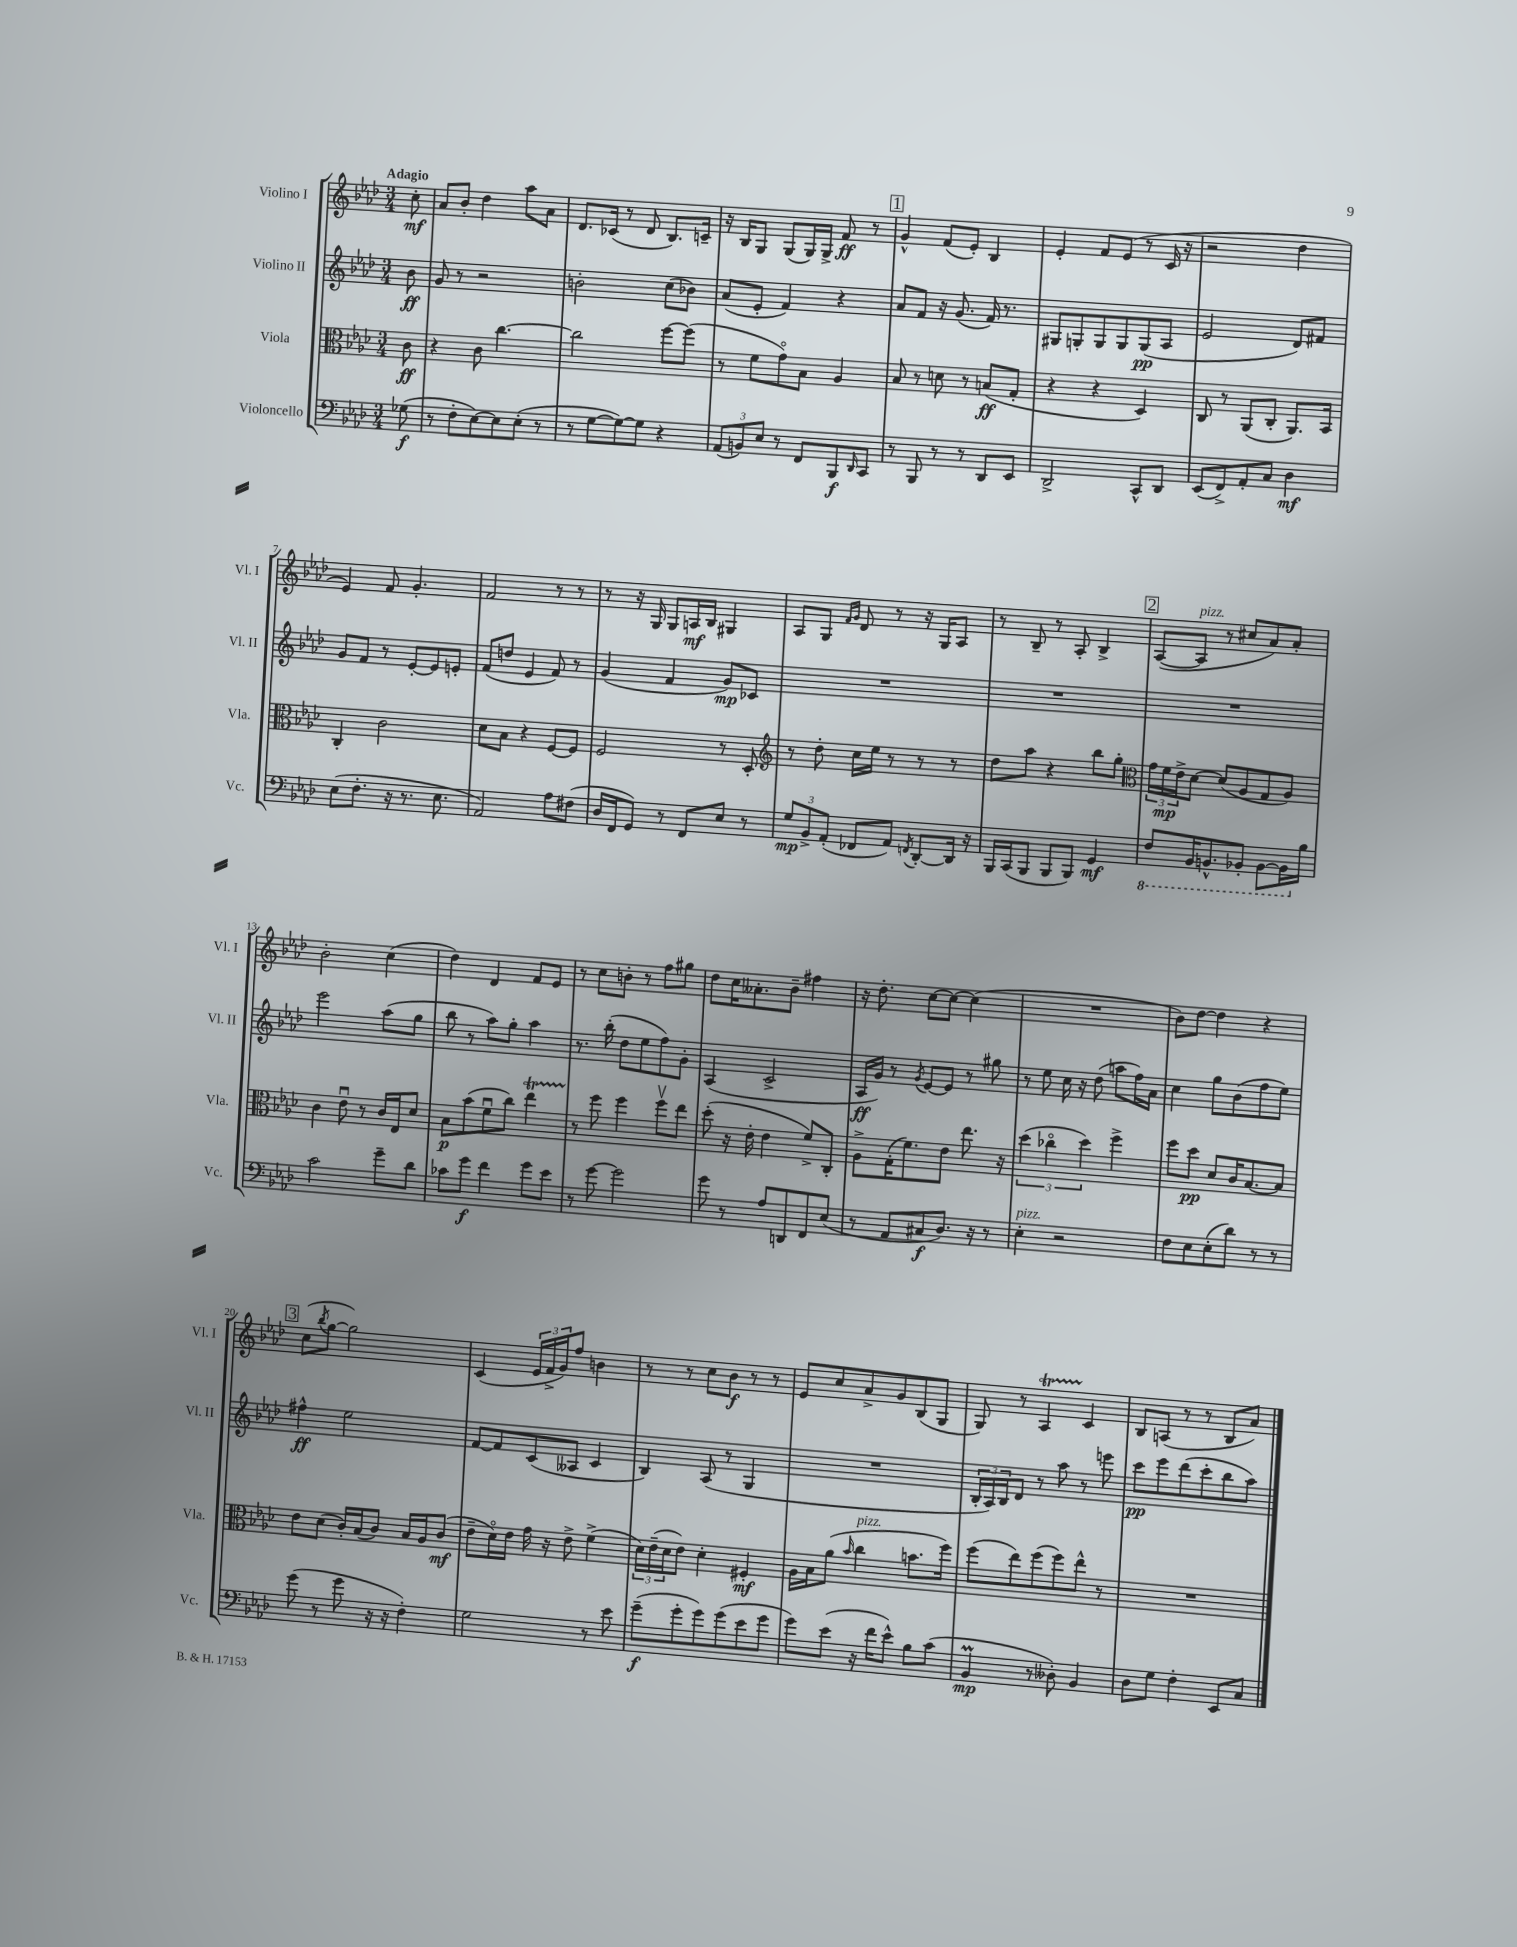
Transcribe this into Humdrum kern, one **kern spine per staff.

**kern	**dynam	**kern	**dynam	**kern	**dynam	**kern	**dynam
*part4	*part4	*part3	*part3	*part2	*part2	*part1	*part1
*staff4	*staff4	*staff3	*staff3	*staff2	*staff2	*staff1	*staff1
*I"Violoncello	*	*I"Viola	*	*I"Violino II	*	*I"Violino I	*
*I'Vc.	*	*I'Vla.	*	*I'Vl. II	*	*I'Vl. I	*
*clefF4	*	*clefC3	*	*clefG2	*	*clefG2	*
*k[b-e-a-d-]	*	*k[b-e-a-d-]	*	*k[b-e-a-d-]	*	*k[b-e-a-d-]	*
*M3/4	*	*M3/4	*	*M3/4	*	*M3/4	*
=	=	=	=	=	=	=	=
!	!	!	!	!	!	!LO:TX:a:B:t=Adagio	!
(8G-X\	f	8c\	ff	8b-\	ff	8cc'\	mf
=1	=1	=1	=1	=1	=1	=1	=1
8r	.	4r	.	8g/	.	8a-/L	.
8F'\L	.	.	.	8r	.	8b-'/J	.
[8E-\)	.	8c\	.	2r	.	4dd-\	.
8E-\]	.	[4.cc\	.	.	.	.	.
(8E-'\J	.	.	.	.	.	8aa-\L	.
8r	.	.	.	.	.	8a-\J	.
=2	=2	=2	=2	=2	=2	=2	=2
8r	.	2cc\]	.	2bn'\	.	8.d-/L	.
[8G\L	.	.	.	.	.	.	.
.	.	.	.	.	.	(16c-X/Jk	.
8G\_)	.	.	.	.	.	8r	.
8G\J]	.	.	.	.	.	8d-/	.
4r	.	[8ff\L	.	(8cc\L	.	8.B-/L)	.
.	.	(8ff\J]	.	8b-X\J)	.	.	.
.	.	.	.	.	.	16cn~/Jk	.
=3	=3	=3	=3	=3	=3	=3	=3
(12AA-/L	.	8r	.	(8a-/L	.	16r	.
.	.	.	.	.	.	16B-/KL	.
12BBn/)	.	.	.	.	.	.	.
.	.	8f\L	.	8e-'/J	.	8G/J	.
12E-/J	.	.	.	.	.	.	.
8r	.	8g\)	.	4f/)	.	(8G/L	.
8FF/L	.	8B-\J	.	.	.	16G/L)	.
.	.	.	.	.	.	16G^/JJ	.
8BBB-/	f	4A-/	.	4r	.	8f/	ff
16qqDD-/	.	.	.	.	.	.	.
8CC/J	.	.	.	.	.	8r	.
!!LO:REH:place=s1:t=1
=4	=4	=4	=4	=4	=4	=4	=4
8r	.	8B-/	.	8a-/L	.	4g^^/	.
8BBB-/	.	8r	.	8f/J	.	.	.
8r	.	8dn\	.	16r	.	(8f/L	.
.	.	.	.	(8.g/	.	.	.
8r	.	8r	.	.	.	8e-'/J)	.
8DD-/L	.	(8Bn/L	ff	16f/)	.	4B-/	.
.	.	.	.	8.r	.	.	.
8EE-/J	.	8G'/J	.	.	.	.	.
=5	=5	=5	=5	=5	=5	=5	=5
2DD-^/	.	4r	.	8G#X/L	.	4e-'/	.
.	.	.	.	8Gn'/	.	.	.
.	.	4r	.	8G/	.	8f/L	.
.	.	.	.	8G/	.	(8e-/J	.
8CC^^/L	.	4D-/)	.	(8G/	pp	8r	.
8DD-/J	.	.	.	8A-/J	.	16c/	.
.	.	.	.	.	.	16r	.
=6	=6	=6	=6	=6	=6	=6	=6
(8EE-/L	.	8C/	.	2e-/	.	2r	.
8FF^/)	.	8r	.	.	.	.	.
8AA-'/	.	(8AA-/L	.	.	.	.	.
8C/J	.	8C'/J	.	.	.	.	.
4D-\	mf	8.AA-/L)	.	8d-/L)	.	4dd-\	.
.	.	.	.	8f#X/J	.	.	.
.	.	16BB-/Jk	.	.	.	.	.
!!LO:LB:g=z
=7	=7	=7	=7	=7	=7	=7	=7
(8E-\L	.	4C'/	.	8g/L	.	4e-/)	.
8.F'\J	.	.	.	8f/J	.	.	.
.	.	2c\	.	8r	.	8f/	.
16r	.	.	.	.	.	.	.
8.r	.	.	.	[8e-'/L	.	4.g'/	.
.	.	.	.	8e-/]	.	.	.
8.E-\	.	.	.	.	.	.	.
.	.	.	.	8en'/J	.	.	.
=8	=8	=8	=8	=8	=8	=8	=8
2AA-/)	.	8d-\L	.	(8f/L	.	2f/	.
.	.	8B-\J	.	8ddn/J	.	.	.
.	.	4r	.	4e-/	.	.	.
8A-\L	.	[8F/L	.	8f/)	.	8r	.
(8F#X\J	.	8F/J]	.	8r	.	8r	.
=9	=9	=9	=9	=9	=9	=9	=9
16D-/LL	.	2F/	.	(4g/	.	8r	.
16FF/J	.	.	.	.	.	.	.
8GG/J)	.	.	.	.	.	16r	.
.	.	.	.	.	.	16G/	.
8r	.	.	.	4f/	.	8G/L	.
8FF/L	.	.	.	.	.	16An/L	mf
.	.	.	.	.	.	16B-/JJ	.
8E-/J	.	8r	.	8g/L)	mp	4G#X/	.
8r	.	8D-'/	.	8c-X/J	.	.	.
=10	=10	=10	=10	=10	=10	=10	=10
*	*	*clefG2	*	*	*	*	*
12G/L	mp	8r	.	2.r	.	8A-/L	.
12BB-^/	.	.	.	.	.	.	.
.	.	8dd-'\	.	.	.	8G/J	.
(12AA-'/J	.	.	.	.	.	.	.
.	.	.	.	.	.	16qqf/LL	.
.	.	.	.	.	.	16qqg/JJ	.
8FF-X/L	.	16cc\LL	.	.	.	8d-/	.
.	.	16ee-\JJ	.	.	.	.	.
8AA-/J)	.	8r	.	.	.	8r	.
8qFFn/	.	.	.	.	.	.	.
[8DD-'/L	.	8r	.	.	.	16r	.
.	.	.	.	.	.	16G/KL	.
16DD-/Jk]	.	8r	.	.	.	8A-/J	.
16r	.	.	.	.	.	.	.
=11	=11	=11	=11	=11	=11	=11	=11
16BBB-/LL	.	8dd-\L	.	2.r	.	8r	.
(16CC/J	.	.	.	.	.	.	.
8BBB-/J	.	8aa-\J	.	.	.	8B-~/	.
8BBB-/L	.	4r	.	.	.	8r	.
8BBB-/J)	.	.	.	.	.	8A-'/	.
4GG/	mf	8bb-\L	.	.	.	4B-^/	.
.	.	8gg'\J	.	.	.	.	.
!!LO:REH:place=s1:t=2
=12	=12	=12	=12	=12	=12	=12	=12
*	*	*clefC3	*	*	*	*	*
*8ba	*	*	*	*	*	*	*
8FF/L	.	24g\LL	.	2.r	.	([8A-/L	.
.	.	24f\	mp	.	.	.	.
.	.	24e-^\J	.	.	.	.	.
!	!	!	!	!	!	!LO:TX:a:i:t=pizz.	!
16BBB-/K	.	[8d-\J	.	.	.	8A-/J]	.
8.BBBn^^/	.	.	.	.	.	.	.
.	.	(8d-/L]	.	.	.	8r	.
8BBB-X'/J	.	8A-/	.	.	.	8cc#X/L	.
[8BBB-\L	.	8G/	.	.	.	8a-/)	.
16BBB-\L]	.	8A-/J)	.	.	.	8a-'/J	.
*X8ba	*	*	*	*	*	*	*
16B-\JJ	.	.	.	.	.	.	.
!!LO:LB:g=z
=13	=13	=13	=13	=13	=13	=13	=13
2c\	.	4c\	.	2eee-\	.	2b-'\	.
.	.	8e-u\	.	.	.	.	.
.	.	8r	.	.	.	.	.
8g~\L	.	16c/LL	.	(8aa-\L	.	(4cc\	.
.	.	16E-/J	.	.	.	.	.
8d-\J	.	8d-/J	.	8gg\J	.	.	.
=14	=14	=14	=14	=14	=14	=14	=14
8c-X\L	.	8B-\L	p	8bb-\	.	4dd-\)	.
8g\J	f	(8b-\	.	8r	.	.	.
4f\	.	8fu\	.	8aa-\L)	.	4d-/	.
.	.	8cc\J)	.	8gg'\J	.	.	.
8g\L	.	4ee-T\	.	4aa-\	.	8f/L	.
8e-\J	.	.	.	.	.	8e-/J	.
=15	=15	=15	=15	=15	=15	=15	=15
8r	.	8r	.	8.r	.	8r	.
[8g\	.	8ff\	.	.	.	8cc\L	.
.	.	.	.	(16bb-'\	.	.	.
2g\]	.	4ff\	.	8dd-\L	.	8bn'\J	.
.	.	.	.	8ee-\	.	8r	.
.	.	8ffv\L	.	8ff\)	.	8ff\L	.
.	.	8ee-\J	.	8g'\J	.	8gg#X\J	.
=16	=16	=16	=16	=16	=16	=16	=16
8g\	.	(8dd-'\	.	(4A-/	.	8dd-\L	.
8r	.	16r	.	.	.	16cc\K	.
.	.	16e-'\	.	.	.	8.a--X'\	.
8A-/L	.	4e-\	.	2c^/	.	.	.
8DDn/	.	.	.	.	.	8b-~\J	.
8FF/	.	8f^/L)	.	.	.	4ff#X\	.
(8E-/J	.	8C'/J	.	.	.	.	.
=17	=17	=17	=17	=17	=17	=17	=17
8r	.	8A-^\L	.	16A-/LL	ff	16r	.
.	.	.	.	16g/JJ)	.	8.dd-'\	.
8AA-/L	.	(16G'\K	.	8r	.	.	.
.	.	8.f\)	.	.	.	.	.
.	.	.	.	8qg/	.	.	.
8C#X/	f	.	.	[8e-/L	.	[8cc\L	.
8.D-/J)	.	8e-\J	.	8e-/J]	.	8cc\J_	.
.	.	8.ee-\	.	8r	.	(4cc\]	.
16r	.	.	.	.	.	.	.
8r	.	.	.	8gg#X\	.	.	.
.	.	16r	.	.	.	.	.
=18	=18	=18	=18	=18	=18	=18	=18
!LO:TX:a:i:t=pizz.	!	!	!	!	!	!	!
4E-'\	.	(6dd-\	.	8r	.	2.r	.
.	.	.	.	8ee-\	.	.	.
.	.	6cc-X\	.	.	.	.	.
2r	.	.	.	16cc\	.	.	.
.	.	.	.	16r	.	.	.
.	.	6dd-\)	.	.	.	.	.
.	.	.	.	(8dd-\	.	.	.
.	.	4ff^\	.	8aan\L	.	.	.
.	.	.	.	16ff\L)	.	.	.
.	.	.	.	16a-\JJ	.	.	.
=19	=19	=19	=19	=19	=19	=19	=19
8F\L	.	8ff\L	.	4cc\	.	8b-\L)	.
8E-\	.	8dd-\J	pp	.	.	[8dd-\J	.
(8E-'\	.	8d-/L	.	8gg\L	.	4dd-\]	.
8d-\J)	.	16c/K	.	(8b-\	.	.	.
.	.	[8.B-/	.	.	.	.	.
8r	.	.	.	8ff\	.	4r	.
8r	.	8B-/J]	.	8ee-\J)	.	.	.
!!LO:LB:g=z
!!LO:REH:place=s1:t=3
=20	=20	=20	=20	=20	=20	=20	=20
(8g\	.	8e-\L	.	4ff#X^^\	ff	(8cc\L	.
.	.	.	.	.	.	8qbb-/	.
8r	.	(8d-\J	.	.	.	[8gg\J	.
8g\	.	16c'/LL)	.	2ee-\	.	2gg\])	.
.	.	(16B-/J	.	.	.	.	.
16r	.	8c/J)	.	.	.	.	.
16r	.	.	.	.	.	.	.
4F'\)	.	16B-/LL	.	.	.	.	.
.	.	16A-/J	.	.	.	.	.
.	.	(8c/J	mf	.	.	.	.
=21	=21	=21	=21	=21	=21	=21	=21
2G\	.	8e-~\L	.	[8f/L	.	(4c/	.
.	.	16d-\L)	.	8f/]	.	.	.
.	.	16e-\JJ	.	.	.	.	.
.	.	16g\	.	(8c/	.	24e-/LL	.
.	.	.	.	.	.	24f^/	.
.	.	16r	.	.	.	.	.
.	.	.	.	.	.	24g/J)	.
.	.	8e-^\	.	8A--X/J	.	8ff/J	.
8r	.	(4f^\	.	4c/	.	4bn\	.
8e-\	.	.	.	.	.	.	.
=22	=22	=22	=22	=22	=22	=22	=22
(8g~\L	f	24d-\LL)	.	4B-/)	.	8r	.
.	.	(24e-~\	.	.	.	.	.
.	.	24d-\J	.	.	.	.	.
8g'\	.	8e-\J)	.	.	.	8r	.
8g\)	.	4d-'\	.	(8A-/	.	8cc\L	.
(8g\	.	.	.	8r	.	8b-\J	f
8e-\	.	4F#X'/	mf	4G/	.	8r	.
8g\J	.	.	.	.	.	8r	.
=23	=23	=23	=23	=23	=23	=23	=23
8g\L)	.	16A-\LL	.	2.r	.	8e-/L	.
.	.	16B-\J	.	.	.	.	.
(8e-\J	.	(8a-\J	.	.	.	8cc/	.
.	.	16qqb-/	.	.	.	.	.
!	!	!LO:TX:a:i:t=pizz.	!	!	!	!	!
16r	.	4cc\	.	.	.	8a-^/	.
16f\KL	.	.	.	.	.	.	.
8e-^^\J)	.	.	.	.	.	8g/	.
8B-\L	.	8.bn\L	.	.	.	(8B-/	.
(8c\J	.	.	.	.	.	8G/J	.
.	.	16ff\Jk)	.	.	.	.	.
=24	=24	=24	=24	=24	=24	=24	=24
4BB-M/	mp	(8ff\L	.	24B-'/LL	.	8G/)	.
.	.	.	.	24A-/)	.	.	.
.	.	.	.	24B-/J	.	.	.
.	.	8ee-\)	.	8d-/J	.	8r	.
8r	.	(8ff\	.	8r	.	4A-T/	.
8D--X'\)	.	8ff\)	.	8aa-\	.	.	.
4BB-/	.	8ee-^^\J	.	8r	.	4c/	.
.	.	8r	.	8eeen\	.	.	.
=25	=25	=25	=25	=25	=25	=25	=25
8D-\L	.	2.r	.	8ccc\L	pp	8B-/L	.
8G\J	.	.	.	8eee-\	.	(8An/J	.
4F'\	.	.	.	(8ddd-\	.	8r	.
.	.	.	.	8ccc'\	.	8r	.
8EE-/L	.	.	.	8bb-\	.	8B-/L	.
8C/J	.	.	.	8aa-\J)	.	8a-/J)	.
==	==	==	==	==	==	==	==
*-	*-	*-	*-	*-	*-	*-	*-
